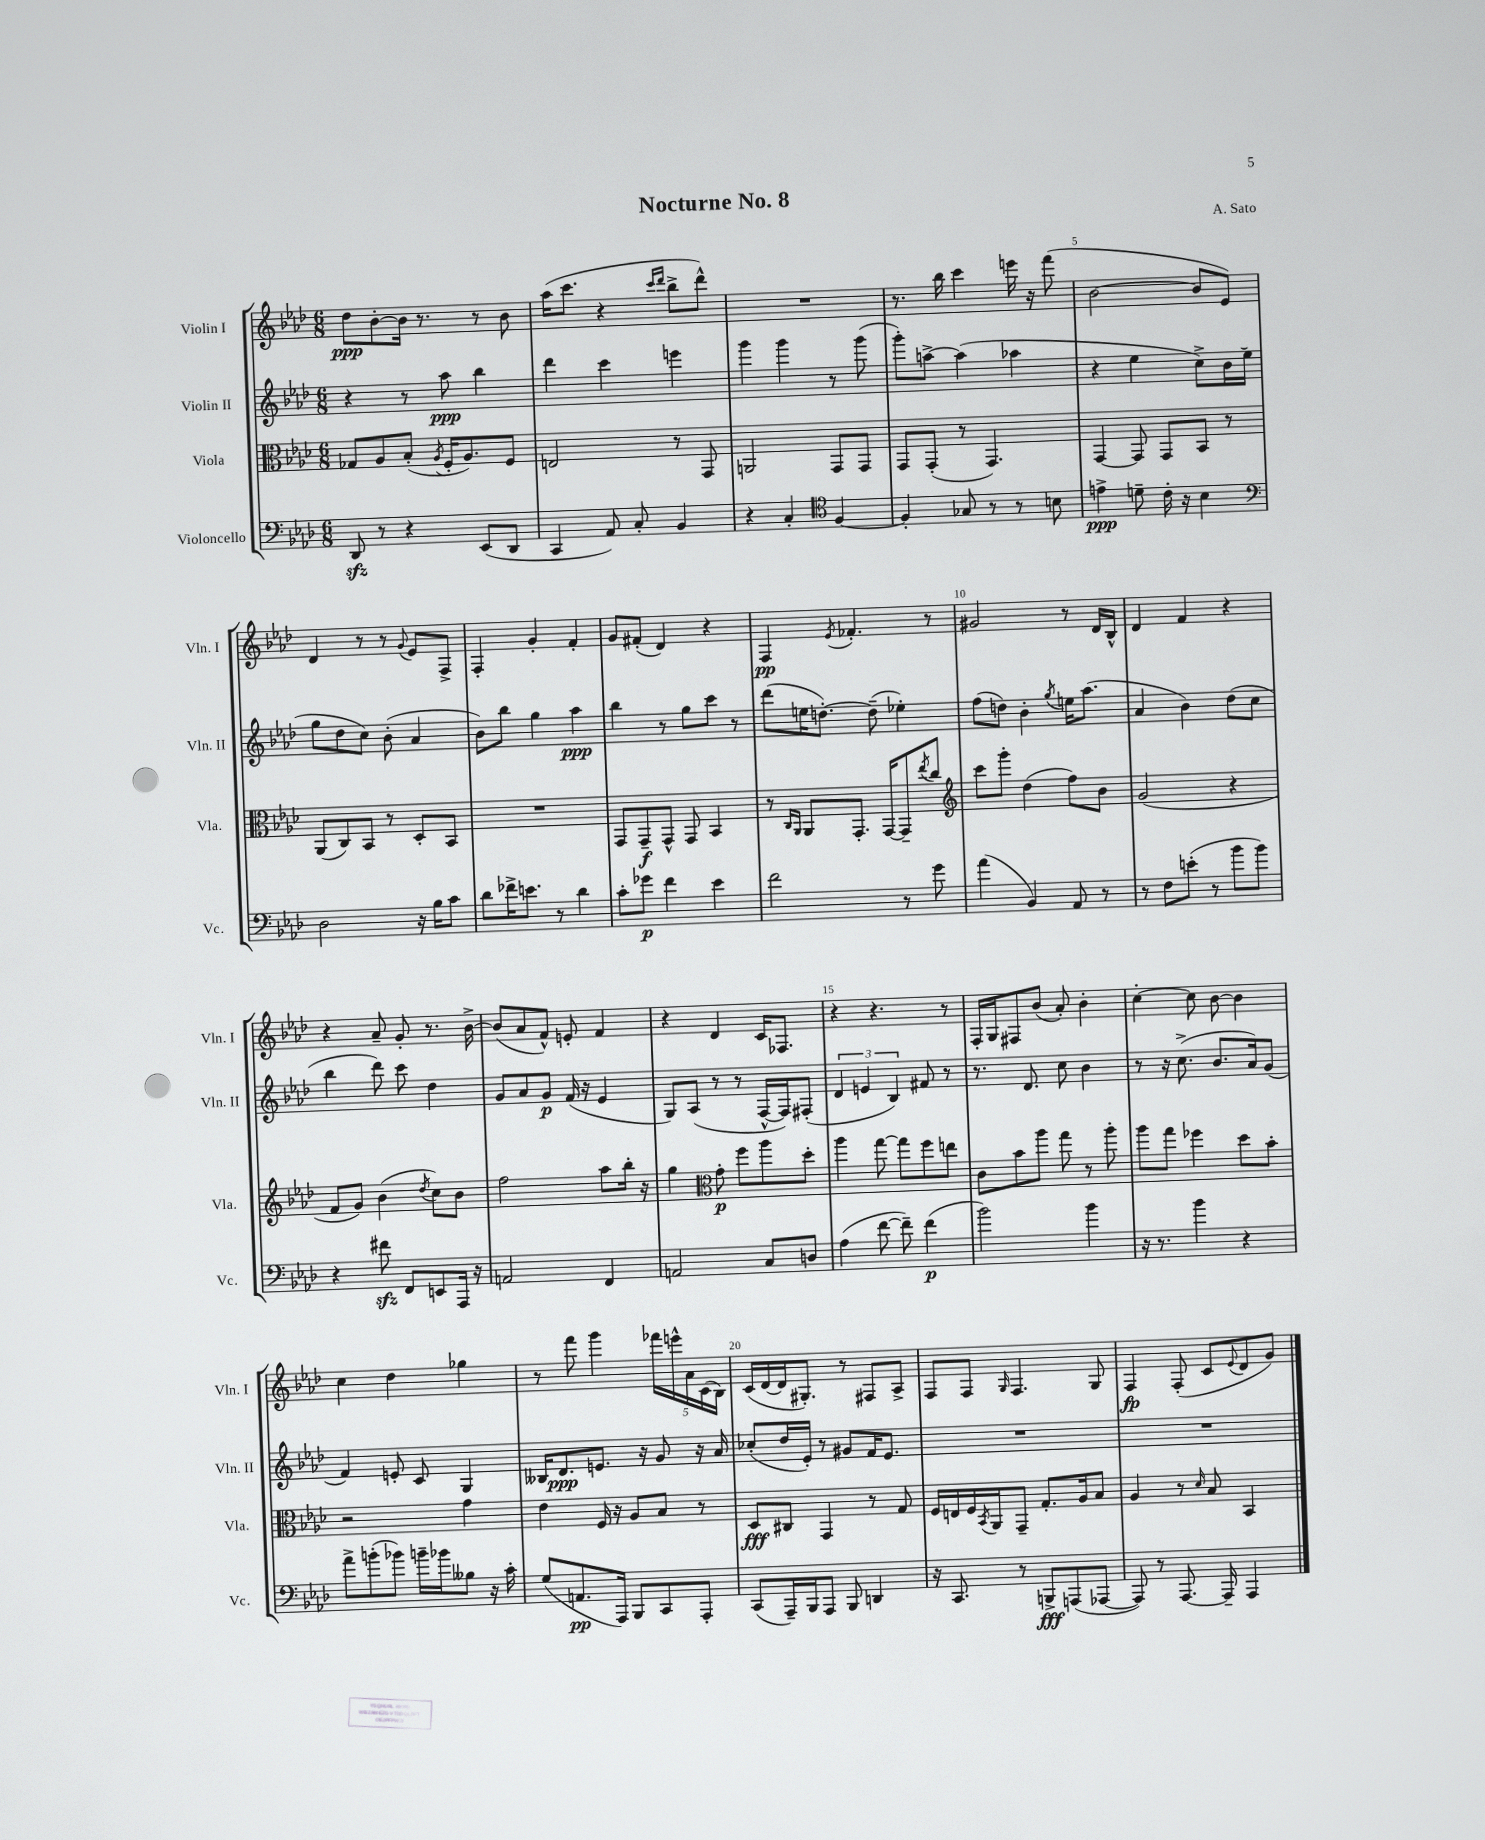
\header { title = "Nocturne No. 8" composer = "A. Sato" }
<<
\new StaffGroup <<
\new Staff = "s0" \with { instrumentName = "Violin I" shortInstrumentName = "Vln. I" } {
    \clef treble \key aes \major \numericTimeSignature \time 6/8
    des''8\ppp bes'8~-. bes'16 r8. r8 bes'8 |
    aes''16( c'''8. r4 \grace { c'''16 des'''16 } bes''8-> des'''8-^) |
    R2. |
    r8. bes''16 c'''4 e'''16 r16 f'''8( |
    bes'2~ bes'8 ees'8) |
    des'4 r8 r8 \appoggiatura { g'8 } ees'8 f8-> |
    f4-. g'4-. f'4-. |
    g'8 fis'8-.( des'4) r4 |
    f4\pp \acciaccatura { ees'8 } fes'4.-. r8 |
    gis'2 r8 des'16 bes16-^ |
    des'4 f'4 r4 |
    r4 aes'8-- g'8-. r8. bes'16~-> |
    bes'8( aes'8 f'8-^) e'8-. f'4 |
    r4 des'4 c'16 fes8. |
    r4 r4. r8 |
    f16-. g16 fis8 bes'8( aes'8-.) bes'4-. |
    c''4~-. c''8 bes'8~ bes'4 |
    c''4 des''4 ges''4 |
    r8 f'''8 g'''4 \tuplet 5/4 { fes'''16 e'''16-^ aes'16 c'16( bes16) } |
    c'16( des'16~ des'16 gis8.-.) r8 fis8 aes8-> |
    f8 f8 \grace { g16 } f4. g8 |
    f4\fp f8-.( c'8 \appoggiatura { ees'8 } des'8 g'8) \bar "|." |
}
\new Staff = "s1" \with { instrumentName = "Violin II" shortInstrumentName = "Vln. II" } {
    \clef treble \key aes \major \numericTimeSignature \time 6/8
    r4 r8 aes''8\ppp bes''4 |
    des'''4 c'''4 e'''4 |
    g'''4 g'''4 r8 g'''8( |
    g'''8-.) a''8~-> a''4( aes''4 |
    r4 ees''4 c''8->) bes'16 ees''16( |
    g''8 des''8 c''8) bes'8-.( aes'4 |
    bes'8) bes''8 g''4 aes''4\ppp |
    bes''4 r8 g''8 c'''8 r8 |
    des'''8( e''16 d''8.~-.) d''8--( ees''4-.) |
    f''8( d''8) bes'4-. \acciaccatura { g''8 } e''16 aes''8.( |
    aes'4 bes'4) des''8( c''8 |
    bes''4 des'''8) c'''8 des''4 |
    g'8 aes'8 g'8\p f'16( r16 ees'4 |
    g8) aes8( r8 r8 f16~-^ f16) fis8-.( |
    \tuplet 3/2 { des'4 e'4 bes4) } fis'8 r8 |
    r8. des'8. c''8 bes'4 |
    r8 r16 c''8.->( bes'8. aes'16) g'8( |
    f'4) e'8-. c'8 g4 |
    beses16 des'8.\ppp e'8. r16 g'8 r16 aes'16 |
    ces''8-.( des''16 ees'16-.) r8 gis'8 f'16 ees'8. |
    R2. |
    R2. \bar "|." |
}
\new Staff = "s2" \with { instrumentName = "Viola" shortInstrumentName = "Vla." } {
    \clef alto \key aes \major \numericTimeSignature \time 6/8
    ges8 aes8 bes8-.( \acciaccatura { aes8 } f16-. aes8.) f8 |
    e2 r8 g,8 |
    a,2 g,8 g,8 |
    g,8 g,8-.( r8 g,4.) |
    g,4~ g,8 g,8 bes,8 r8 |
    aes,8( c8) bes,8 r8 des8-. bes,8 |
    R2. |
    g,8 g,8--\f g,8-^ g,8 bes,4 |
    r8 \grace { c16 aes,16 } aes,8 g,8.-. g,16~ g,8-- \acciaccatura { ees''8 } c''8 |
    \clef treble c'''8 g'''8-. des''4( f''8) bes'8 |
    g'2( r4 |
    f'8 g'8) bes'4( \acciaccatura { des''8 } c''8) bes'8 |
    f''2 aes''8 bes''16-. r16 |
    g''4 \clef alto g'8-.\p f''8 aes''8 des''8-. |
    aes''4 g''8~ g''8 f''8 e''8 |
    c'8 bes'8 aes''8 g''8 r8 aes''8-. |
    aes''8 g''8 fes''4 des''8 bes'8-. |
    r2 g'4 |
    ees'4 f16 r16 aes8 bes8 r8 |
    des8\fff cis8 g,4 r8 g8 |
    f16 e16 f16 \acciaccatura { bes,8 } aes,16 g,8-- g8.-. aes16 bes8 |
    aes4 r8 \grace { des'16 } bes8 bes,4 \bar "|." |
}
\new Staff = "s3" \with { instrumentName = "Violoncello" shortInstrumentName = "Vc." } {
    \clef bass \key aes \major \numericTimeSignature \time 6/8
    des,8\sfz r8 r4 ees,8( des,8 |
    c,4 aes,8) c8-. bes,4 |
    r4 c4-. \clef tenor f4~ |
    f4-. ges8 r8 r8 b8 |
    e'4->\ppp d'8-- c'16-. r16 bes4 |
    \clef bass des2 r16 bes16 c'8 |
    des'8 fes'16-> e'8. r8 des'4 |
    c'8-. ges'8\p f'4 ees'4 |
    f'2 r8 g'8 |
    aes'4( bes,4) aes,8 r8 |
    r8 f8 e'8-.( r8 bes'8 bes'8) |
    r4 fis'8\sfz f,8 e,8 aes,,16 r16 |
    a,2 f,4 |
    a,2 c8 d8 |
    aes4( f'8~ f'8--) f'4\p( |
    bes'2) bes'4 |
    r16 r8. bes'4 r4 |
    aes'8-> b'8-.( bes'8) b'16-- bes'16 beses8 r16 c'16-. |
    g8( a,8.\pp aes,,16) bes,,8 c,8 aes,,8-. |
    c,8( aes,,16--) bes,,16 aes,,8 bes,,8 d,4 |
    r16 c,8. r8 b,,8->\fff a,,8( aes,,8~ |
    aes,,8) r8 aes,,8.~ aes,,16-- aes,,4 \bar "|." |
}
>>
>>
\layout { \context { \Score \override BarNumber.break-visibility = ##(#f #t #t) barNumberVisibility = #(every-nth-bar-number-visible 5) } }
